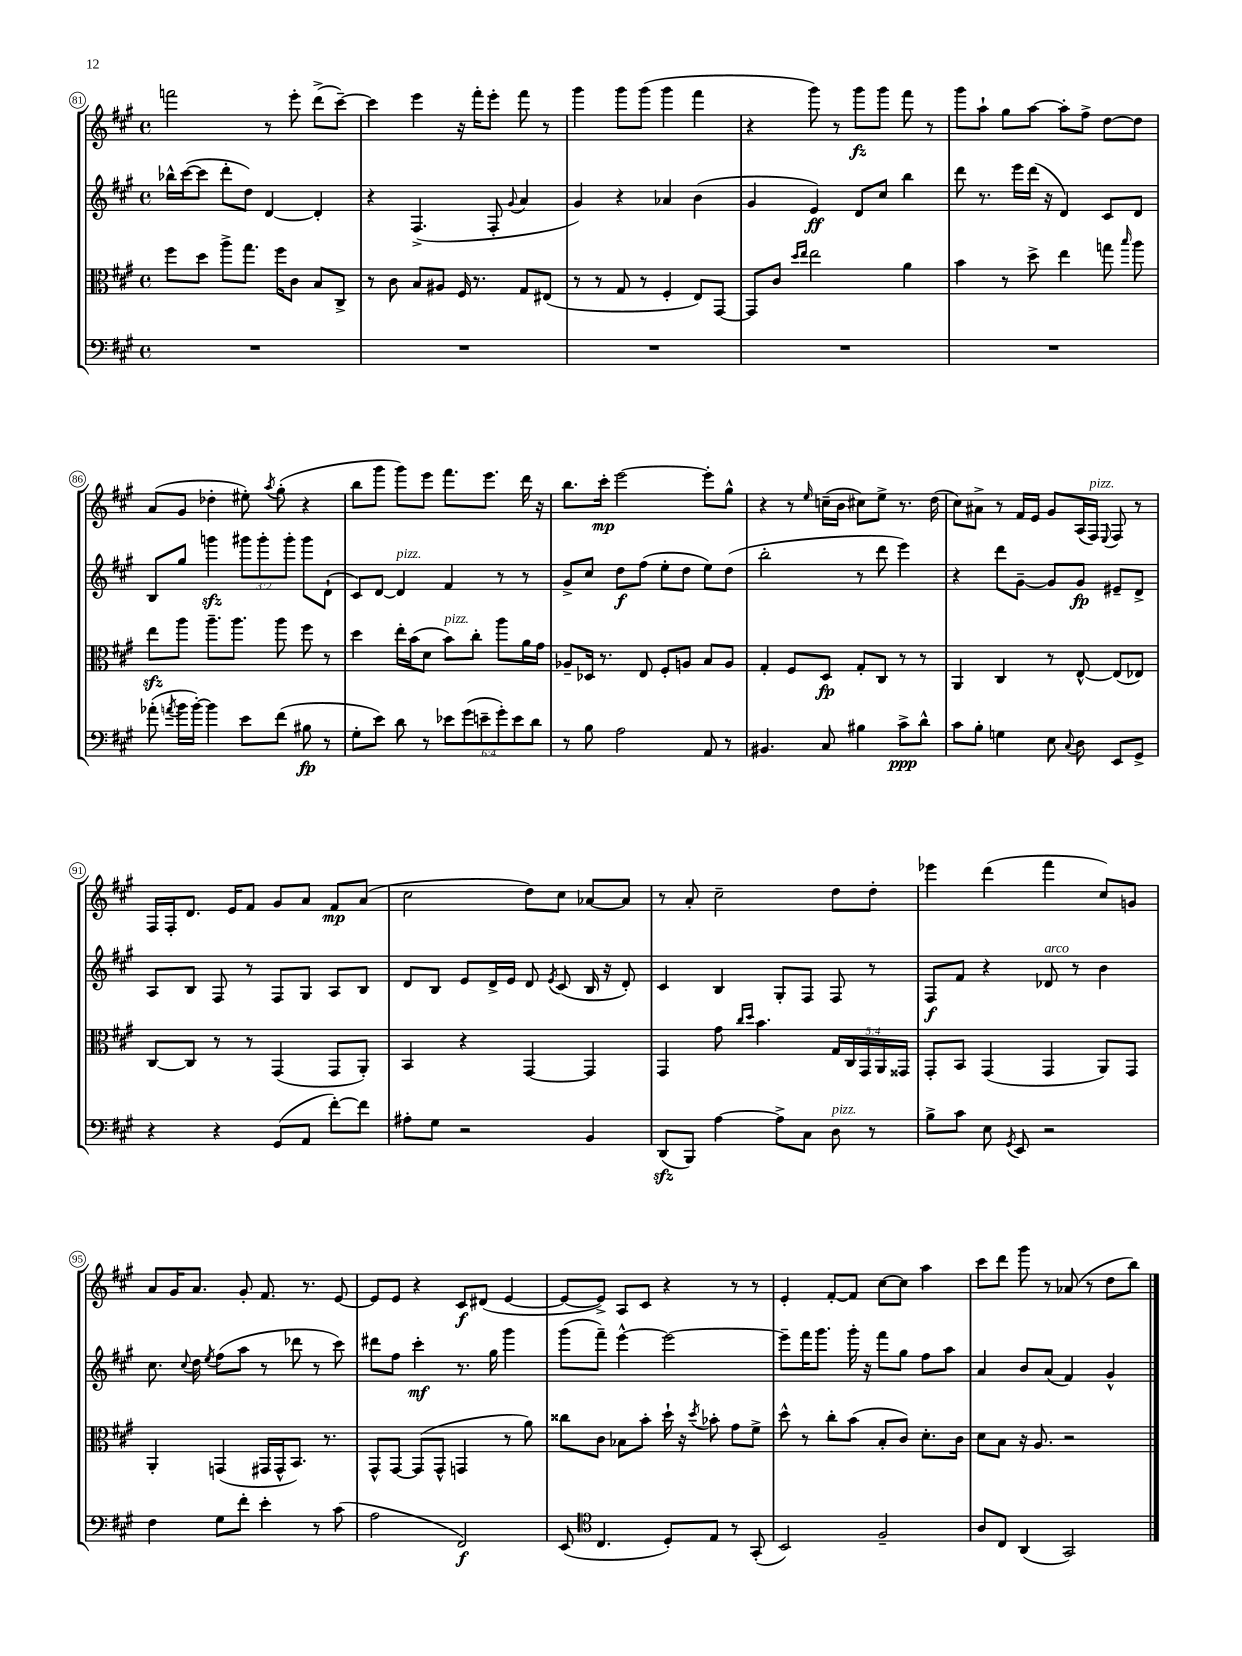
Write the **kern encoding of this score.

**kern	**dynam	**kern	**dynam	**kern	**dynam	**kern	**dynam
*part4	*part4	*part3	*part3	*part2	*part2	*part1	*part1
*staff4	*staff4	*staff3	*staff3	*staff2	*staff2	*staff1	*staff1
*clefF4	*	*clefC3	*	*clefG2	*	*clefG2	*
*k[f#c#g#]	*	*k[f#c#g#]	*	*k[f#c#g#]	*	*k[f#c#g#]	*
*M4/4	*	*M4/4	*	*M4/4	*	*M4/4	*
*met(c)	*	*met(c)	*	*met(c)	*	*met(c)	*
=81	=81	=81	=81	=81	=81	=81	=81
1r	.	8ff#\L	.	16bb-X^^\LL	.	2fffn\	.
.	.	.	.	([16ccc#\J	.	.	.
.	.	8dd\J	.	8ccc#\J]	.	.	.
.	.	8aa^\L	.	8ddd'\L	.	.	.
.	.	8.gg#\J	.	8dd\J)	.	.	.
.	.	.	.	[4d/	.	8r	.
.	.	16ff#\KL	.	.	.	.	.
.	.	8c#\J	.	.	.	8eee'\	.
.	.	8B/L	.	4d'/]	.	(8ddd^\L	.
.	.	8C#^/J	.	.	.	[8ccc#~\J)	.
=82	=82	=82	=82	=82	=82	=82	=82
1r	.	8r	.	4r	.	4ccc#\]	.
.	.	8c#\	.	.	.	.	.
.	.	8B/L	.	(4.F#^/	.	4eee\	.
.	.	8A#X/J	.	.	.	.	.
.	.	16F#/	.	.	.	16r	.
.	.	8.r	.	.	.	16fff#'\KL	.
.	.	.	.	8F#'/	.	8eee'\J	.
.	.	.	.	8qqg#/	.	.	.
.	.	8G#/L	.	4a/	.	8fff#\	.
.	.	(8E#X/J	.	.	.	8r	.
=83	=83	=83	=83	=83	=83	=83	=83
1r	.	8r	.	4g#/)	.	4ggg#\	.
.	.	8r	.	.	.	.	.
.	.	8G#/	.	4r	.	8ggg#\L	.
.	.	8r	.	.	.	(8ggg#\J	.
.	.	4F#'/	.	4a-X/	.	4ggg#\	.
.	.	8E/L)	.	(4b\	.	4fff#\	.
.	.	[8GG#/J	.	.	.	.	.
=84	=84	=84	=84	=84	=84	=84	=84
1r	.	8GG#/L]	.	4g#/	.	4r	.
.	.	8c#/J	.	.	.	.	.
.	.	16qqdd/LL	.	.	.	.	.
.	.	16qqee/JJ	.	.	.	.	.
.	.	2ee\	.	4e/)	ff	8ggg#\)	.
.	.	.	.	.	.	8r	.
.	.	.	.	8d/L	.	8ggg#\L	fz
.	.	.	.	8cc#/J	.	8ggg#\J	.
.	.	4a\	.	4bb\	.	8fff#\	.
.	.	.	.	.	.	8r	.
=85	=85	=85	=85	=85	=85	=85	=85
1r	.	4b\	.	8ddd\	.	8ggg#\L	.
.	.	.	.	8.r	.	8aa`\J	.
.	.	8r	.	.	.	8gg#\L	.
.	.	.	.	16eee\LL	.	.	.
.	.	8dd^\	.	(16ddd\JJ	.	[8aa\J	.
.	.	.	.	16r	.	.	.
.	.	4ee\	.	4d/)	.	8aa'\L]	.
.	.	.	.	.	.	8ff#^\J	.
.	.	8ggn\	.	8c#/L	.	[8dd\L	.
.	.	16qqbb/	.	.	.	.	.
.	.	8aa\	.	8d/J	.	8dd\J]	.
!!LO:LB:g=z
=86	=86	=86	=86	=86	=86	=86	=86
(8a-X'\	.	8eezz\L	.	8B/L	.	(8a/L	.
8qan/	.	.	.	.	.	.	.
16b\LL	.	8aa\J	.	8gg#/J	.	8g#/J	.
[16b'\JJ)	.	.	.	.	.	.	.
4b\]	.	8.aa~\L	.	4gggnzz\	.	4dd-X'\	.
.	.	8.aa\J	.	.	.	.	.
8e\L	.	.	.	12ggg#X\L	.	8ee#X'\)	.
.	.	.	.	12ggg#'\	.	.	.
.	.	.	.	.	.	8qaa/	.
(8f#\J	.	8aa\	.	.	.	(8gg#'\	.
.	.	.	.	12ggg#'\J	.	.	.
8B#X\	fp	8ff#\	.	8ggg#\L	.	4r	.
8r	.	8r	.	(8d`\J	.	.	.
=87	=87	=87	=87	=87	=87	=87	=87
8G#'\L	.	4dd\	.	8c#/L)	.	8bb\L	.
8e\J)	.	.	.	[8d/J	.	8ggg#\J	.
!	!	!	!	!LO:TX:a:i:t=pizz.	!	!	!
8d\	.	16ee'\LL	.	4d/]	.	8ggg#\L)	.
.	.	(16b\J	.	.	.	.	.
8r	.	8d\J	.	.	.	8eee\J	.
!	!	!LO:TX:a:i:t=pizz.	!	!	!	!	!
12e-X\L	.	8b\L)	.	4f#/	.	8.fff#\L	.
(12g#\	.	.	.	.	.	.	.
.	.	8cc#'\J	.	.	.	.	.
12en~\	.	.	.	.	.	.	.
.	.	.	.	.	.	8.eee\J	.
12g#'\)	.	8aa\L	.	8r	.	.	.
12e\	.	.	.	.	.	.	.
.	.	16a\L	.	8r	.	16ddd\	.
12d\J	.	.	.	.	.	.	.
.	.	16g#\JJ	.	.	.	16r	.
=88	=88	=88	=88	=88	=88	=88	=88
8r	.	8A-X~/L	.	8g#^/L	.	8.bb\L	.
8B\	.	16D-X/Jk	.	8cc#/J	.	.	.
.	.	8.r	.	.	.	16ccc#'\Jk	mp
2A\	.	.	.	8dd\L	f	[2eee\	.
.	.	8E/	.	(8ff#\J	.	.	.
.	.	8F#'/L	.	8ee'\L	.	.	.
.	.	8An/J	.	8dd\J	.	.	.
8AA/	.	8B/L	.	8ee\L)	.	8eee'\L]	.
8r	.	8A/J	.	(8dd\J	.	8gg#^^\J	.
=89	=89	=89	=89	=89	=89	=89	=89
4.BB#X/	.	4G#'/	.	2bb'\	.	4r	.
.	.	8F#/L	.	.	.	8r	.
.	.	.	.	.	.	16qqee/	.
8C#/	.	8D/J	fp	.	.	(16ccn~\LL	.
.	.	.	.	.	.	16b\JJ	.
4B#X\	.	8G#'/L	.	8r	.	8cc#X\L)	.
.	.	8C#/J	.	8ddd\	.	8ee^\J	.
8c#^\L	ppp	8r	.	4eee\)	.	8.r	.
8d^^\J	.	8r	.	.	.	.	.
.	.	.	.	.	.	(16dd\	.
=90	=90	=90	=90	=90	=90	=90	=90
8c#\L	.	4AA/	.	4r	.	8cc#\L)	.
8B'\J	.	.	.	.	.	8a#X^\J	.
4Gn\	.	4C#/	.	8ddd\L	.	8r	.
.	.	.	.	[8g#~\J	.	16f#/LL	.
.	.	.	.	.	.	16e/JJ	.
8E\	.	8r	.	8g#/L]	.	8g#/L	.
8qqC#/	.	.	.	.	.	.	.
8D\	.	[8E^^/	.	8g#/J	fp	(16A/L	.
!	!	!	!	!	!	!LO:TX:a:i:t=pizz.	!
.	.	.	.	.	.	16F#/JJ)	.
.	.	.	.	.	.	8qqE/	.
8EE/L	.	(8E/L]	.	8e#X~/L	.	8F#/	.
8GG#^/J	.	8E-X/J)	.	8d^/J	.	8r	.
!!LO:LB:g=z
=91	=91	=91	=91	=91	=91	=91	=91
4r	.	[8C#/L	.	8A/L	.	16F#/LL	.
.	.	.	.	.	.	16F#'/J	.
.	.	8C#/J]	.	8B/J	.	8.d/J	.
4r	.	8r	.	8F#/	.	.	.
.	.	.	.	.	.	16e/KL	.
.	.	8r	.	8r	.	8f#/J	.
(8GG#/L	.	(4GG#/	.	8F#/L	.	8g#/L	.
8AA/J	.	.	.	8G#/J	.	8a/J	.
[8f#'\L)	.	8GG#/L	.	8A/L	.	8f#/L	mp
8f#\J]	.	8AA'/J)	.	8B/J	.	(8a/J	.
=92	=92	=92	=92	=92	=92	=92	=92
8A#X'\L	.	4BB/	.	8d/L	.	2cc#\	.
8G#\J	.	.	.	8B/J	.	.	.
2r	.	4r	.	8e/L	.	.	.
.	.	.	.	16d^/L	.	.	.
.	.	.	.	16e/JJ	.	.	.
.	.	[4GG#/	.	8d/	.	8dd\L)	.
.	.	.	.	8qe/	.	.	.
.	.	.	.	(8c#/	.	8cc#\J	.
4BB/	.	4GG#/]	.	16B/	.	[8a-X/L	.
.	.	.	.	16r	.	.	.
.	.	.	.	8d'/)	.	8a-/J]	.
=93	=93	=93	=93	=93	=93	=93	=93
(8DDzz/L	.	4GG#/	.	4c#/	.	8r	.
8BBB/J)	.	.	.	.	.	8a'/	.
[4A\	.	8g#\	.	4B/	.	2cc#~\	.
.	.	16qqcc#/LL	.	.	.	.	.
.	.	16qqdd/JJ	.	.	.	.	.
.	.	4.b\	.	.	.	.	.
8A^\L]	.	.	.	8G#'/L	.	.	.
8C#\J	.	.	.	8F#/J	.	.	.
!LO:TX:a:i:t=pizz.	!	!	!	!	!	!	!
8D\	.	20G#/LL	.	8F#/	.	8dd\L	.
.	.	20C#/	.	.	.	.	.
.	.	20GG#/	.	.	.	.	.
8r	.	.	.	8r	.	8dd'\J	.
.	.	20AA/	.	.	.	.	.
.	.	20GG##X/JJ	.	.	.	.	.
=94	=94	=94	=94	=94	=94	=94	=94
8B^\L	.	8GG#'/L	.	8F#/L	f	4eee-X\	.
8c#\J	.	8BB/J	.	8f#/J	.	.	.
8E\	.	(4GG#/	.	4r	.	(4ddd\	.
8qGG#/	.	.	.	.	.	.	.
8EE/	.	.	.	.	.	.	.
!	!	!	!	!LO:TX:a:i:t=arco	!	!	!
2r	.	4GG#/	.	8d-X/	.	4fff#\	.
.	.	.	.	8r	.	.	.
.	.	8AA/L)	.	4b\	.	8cc#/L)	.
.	.	8GG#/J	.	.	.	8gn/J	.
!!LO:LB:g=z
=95	=95	=95	=95	=95	=95	=95	=95
4F#\	.	4AA'/	.	8.cc#\	.	8a/L	.
.	.	.	.	.	.	16g#/K	.
.	.	.	.	8qqcc#/	.	.	.
.	.	.	.	16dd\	.	8.a/J	.
.	.	.	.	8qee/	.	.	.
8G#\L	.	(4GGn/	.	(8ff#\L	.	.	.
8f#'\J	.	.	.	8aa\J	.	8g#'/	.
4e'\	.	16GG#X/LL	.	8r	.	8.f#/	.
.	.	16GG#^^/J	.	.	.	.	.
.	.	8.BB/J)	.	8ddd-X\	.	.	.
.	.	.	.	.	.	8.r	.
8r	.	.	.	8r	.	.	.
.	.	8.r	.	.	.	.	.
(8c#\	.	.	.	8ccc#\)	.	[8e/	.
=96	=96	=96	=96	=96	=96	=96	=96
2A\	.	8GG#^^/L	.	8ddd#X\L	.	8e/L]	.
.	.	[8GG#/J	.	8ff#\J	.	8e/J	.
.	.	(8GG#/L]	.	4ccc#'\	mf	4r	.
.	.	8GG#^^/J	.	.	.	.	.
2FF#/)	f	4GGn/	.	8.r	.	8c#/L	f
.	.	.	.	.	.	(8d#X/J	.
.	.	.	.	16gg#\	.	.	.
.	.	8r	.	4ggg#\	.	[4e/	.
.	.	8a\)	.	.	.	.	.
=97	=97	=97	=97	=97	=97	=97	=97
(8EE/	.	8cc##X\L	.	(8ggg#\L	.	8e/L_	.
*clefC4	*	*	*	*	*	*	*
4.C#/	.	8c#\J	.	8fff#~\J)	.	8e^/J])	.
.	.	8B-X\L	.	[4eee^^\	.	8A/L	.
.	.	8b'\J	.	.	.	8c#/J	.
8D'/L)	.	16dd`\	.	2eee\_	.	4r	.
.	.	16r	.	.	.	.	.
.	.	8qdd/	.	.	.	.	.
8E/J	.	8b-X'\	.	.	.	.	.
8r	.	8g#\L	.	.	.	8r	.
(8GG#'/	.	8f#^\J	.	.	.	8r	.
=98	=98	=98	=98	=98	=98	=98	=98
2BB/)	.	8dd^^\	.	8eee~\L]	.	4e'/	.
.	.	8r	.	16fff#\K	.	.	.
.	.	.	.	8.ggg#\J	.	.	.
.	.	8cc#'\L	.	.	.	[8f#'/L	.
.	.	(8b\J	.	16ggg#'\	.	8f#/J]	.
.	.	.	.	16r	.	.	.
2F#~/	.	8B'/L	.	8fff#\L	.	[8cc#\L	.
.	.	8c#/J)	.	8gg#\J	.	8cc#\J]	.
.	.	8.d'\L	.	8ff#\L	.	4aa\	.
.	.	.	.	8aa\J	.	.	.
.	.	16c#\Jk	.	.	.	.	.
=99	=99	=99	=99	=99	=99	=99	=99
8A/L	.	8d\L	.	4a/	.	8ccc#\L	.
8C#/J	.	8B\J	.	.	.	8ddd\J	.
(4AA/	.	16r	.	8b/L	.	8ggg#\	.
.	.	8.A/	.	.	.	.	.
.	.	.	.	(8a/J	.	8r	.
2GG#/)	.	2r	.	4f#/)	.	(8a-X/	.
.	.	.	.	.	.	8r	.
.	.	.	.	4g#^^/	.	8dd\L	.
.	.	.	.	.	.	8bb\J)	.
==	==	==	==	==	==	==	==
*-	*-	*-	*-	*-	*-	*-	*-
